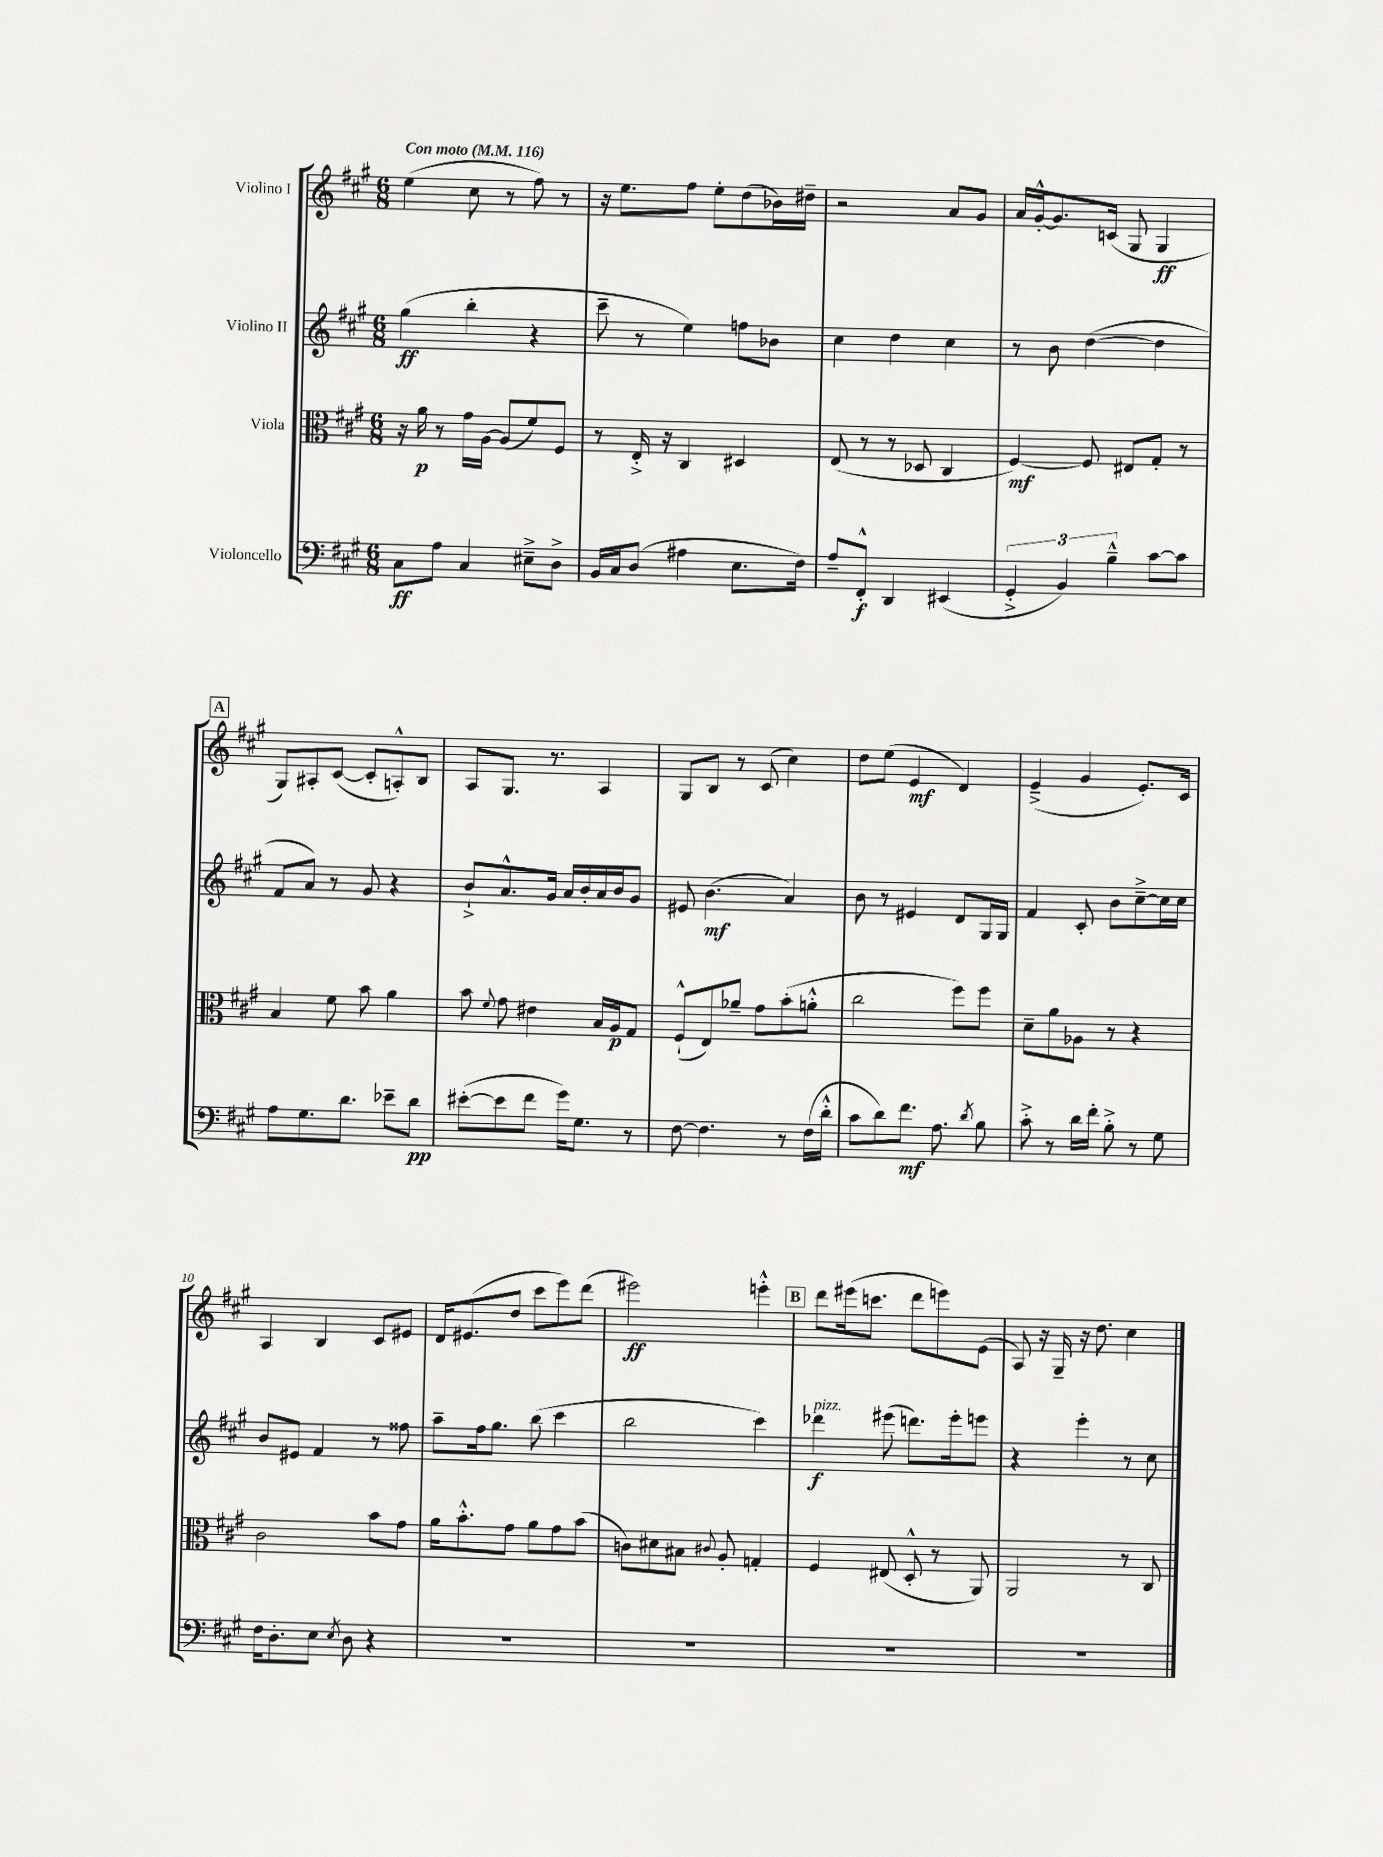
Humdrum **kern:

**kern	**dynam	**kern	**dynam	**kern	**dynam	**kern	**dynam
*part4	*part4	*part3	*part3	*part2	*part2	*part1	*part1
*staff4	*staff4	*staff3	*staff3	*staff2	*staff2	*staff1	*staff1
*I"Violoncello	*	*I"Viola	*	*I"Violino II	*	*I"Violino I	*
*clefF4	*	*clefC3	*	*clefG2	*	*clefG2	*
*k[f#c#g#]	*	*k[f#c#g#]	*	*k[f#c#g#]	*	*k[f#c#g#]	*
*M6/8	*	*M6/8	*	*M6/8	*	*M6/8	*
*MM116	*	*MM116	*	*MM116	*	*MM116	*
=1	=1	=1	=1	=1	=1	=1	=1
!	!	!	!	!	!	!LO:TX:a:B:t=Con moto	!
8C#\L	ff	16r	.	(4gg#\	ff	(4ee\	.
.	.	16a\	p	.	.	.	.
8A\J	.	8r	.	.	.	.	.
4C#/	.	16g#\LL	.	4bb'\	.	8cc#\	.
.	.	[16A\JJ	.	.	.	.	.
.	.	(8A/L]	.	.	.	8r	.
8E#X~^\L	.	8f#/)	.	4r	.	8ff#\)	.
8D^\J	.	8F#/J	.	.	.	8r	.
=2	=2	=2	=2	=2	=2	=2	=2
16BB/LL	.	8r	.	8ccc#~\	.	16r	.
16C#/J	.	.	.	.	.	8.ee\L	.
(8D/J	.	16E'^/	.	8r	.	.	.
.	.	16r	.	.	.	.	.
4A#X\	.	4C#/	.	4ee\)	.	8ff#\J	.
.	.	.	.	.	.	8ee'\L	.
8.E\L	.	4D#X/	.	8ffn\L	.	(8dd\	.
.	.	.	.	8b-X\J	.	16b-X\L)	.
16F#\Jk)	.	.	.	.	.	16dd#X~\JJ	.
=3	=3	=3	=3	=3	=3	=3	=3
8A~/L	.	(8E/	.	4cc#\	.	2r	.
8FF#'^^/J	f	8r	.	.	.	.	.
4DD/	.	8r	.	4dd\	.	.	.
.	.	8D-X/	.	.	.	.	.
(4EE#X/	.	4C#/	.	4cc#\	.	8a/L	.
.	.	.	.	.	.	8g#/J	.
=4	=4	=4	=4	=4	=4	=4	=4
6GG#'^/	.	[4F#/)	mf	8r	.	16a/LL	.
.	.	.	.	.	.	[16g#'^^/J	.
.	.	.	.	8b\	.	8.g#/]	.
6BB/)	.	.	.	.	.	.	.
.	.	8F#/]	.	([4dd\	.	.	.
.	.	.	.	.	.	(16cn/Jk	.
6B~^^\	.	.	.	.	.	.	.
.	.	8E#X/L	.	.	.	8G#/	.
[8c#\L	.	8G#'/J	.	4dd\]	.	4G#/	ff
8c#\J]	.	8r	.	.	.	.	.
!!LO:LB:g=z
!!LO:REH:place=s1:t=A
=5	=5	=5	=5	=5	=5	=5	=5
8A\L	.	4B/	.	8f#/L	.	8G#/L)	.
8.G#\	.	.	.	8a/J)	.	8A#X'/	.
.	.	8f#\	.	8r	.	([8c#/J	.
8.d\J	.	.	.	.	.	.	.
.	.	8b\	.	8g#/	.	8c#'/L]	.
8e-X~\L	.	4a\	.	4r	.	8An'^^/)	.
8d\J	pp	.	.	.	.	8B/J	.
=6	=6	=6	=6	=6	=6	=6	=6
([8e#X'\L	.	8b\	.	8b`^/L	.	8A/L	.
.	.	8qqf#/	.	.	.	.	.
8e#\]	.	8g#\	.	8.a^^/	.	8.G#/J	.
8f#\J	.	4e#X\	.	.	.	.	.
.	.	.	.	16g#/Jk	.	8.r	.
16g#\KL)	.	.	.	16a/LL	.	.	.
8.G#\J	.	.	.	16b'/	.	.	.
.	.	16B/LL	.	16a/	.	4A/	.
.	.	16A/J	p	16b/J	.	.	.
8r	.	8G#/J	.	8g#/J	.	.	.
=7	=7	=7	=7	=7	=7	=7	=7
[8F#\	.	(8F#`^^/L	.	8e#X/	.	8G#/L	.
4.F#\]	.	8E/)	.	(4.b\	mf	8B/J	.
.	.	8a-X~/J	.	.	.	8r	.
.	.	8g#\L	.	.	.	(8c#/	.
8r	.	(8b'\	.	4a/)	.	4cc#\)	.
(16F#\LL	.	8an'^^\J	.	.	.	.	.
16d'^^\JJ	.	.	.	.	.	.	.
=8	=8	=8	=8	=8	=8	=8	=8
8c#\L	.	2cc#\	.	8b\	.	8dd\L	.
8d\)	.	.	.	8r	.	(8ee\J	.
8.f#\J	mf	.	.	4e#X/	.	4e/	mf
8.A\	.	.	.	.	.	.	.
.	.	8ff#\L)	.	8d/L	.	4d/)	.
8qd/	.	.	.	.	.	.	.
8B\	.	8ff#\J	.	16G#/L	.	.	.
.	.	.	.	16G#/JJ	.	.	.
=9	=9	=9	=9	=9	=9	=9	=9
8c#'^\	.	8d~\L	.	4f#/	.	(4e~^/	.
8r	.	8a\	.	.	.	.	.
16d\LL	.	8A-X\J	.	8c#'/	.	4g#/	.
16f#'\JJ	.	.	.	.	.	.	.
8B'^\	.	8r	.	8b\L	.	.	.
8r	.	4r	.	[8cc#~^\	.	8.e'/L)	.
8G#\	.	.	.	16cc#\L]	.	.	.
.	.	.	.	16cc#\JJ	.	16c#/Jk	.
!!LO:LB:g=z
=10	=10	=10	=10	=10	=10	=10	=10
16F#\KL	.	2c#\	.	8b/L	.	4A/	.
8.D'\	.	.	.	.	.	.	.
.	.	.	.	8e#X/J	.	.	.
8E\J	.	.	.	4f#/	.	4B/	.
8qE/	.	.	.	.	.	.	.
8D\	.	.	.	.	.	.	.
4r	.	8b\L	.	8r	.	8c#/L	.
.	.	8g#\J	.	8ff##X\	.	8e#X/J	.
=11	=11	=11	=11	=11	=11	=11	=11
2.r	.	16a\KL	.	8aa~\L	.	16d/KL	.
.	.	8.b'^^\	.	.	.	(8.e#X/	.
.	.	.	.	16ff#\k	.	.	.
.	.	.	.	8.gg#\J	.	.	.
.	.	8g#\J	.	.	.	8dd/J	.
.	.	8a\L	.	(8bb\	.	8ccc#\L	.
.	.	8g#\	.	4ccc#\	.	8eee\)	.
.	.	(8b\J	.	.	.	(8ddd\J	.
=12	=12	=12	=12	=12	=12	=12	=12
2.r	.	8cn\L)	.	2bb\	.	2eee#X\)	ff
.	.	8d#X\	.	.	.	.	.
.	.	8B#X\J	.	.	.	.	.
.	.	8qqc#X/	.	.	.	.	.
.	.	8A'/	.	.	.	.	.
.	.	4Gn'/	.	4ccc#\)	.	4eeen'^^\	.
!!LO:REH:place=s1:t=B
=13	=13	=13	=13	=13	=13	=13	=13
!	!	!	!	!LO:TX:a:i:t=pizz.	!	!	!
2.r	.	4F#/	.	4ddd-X\	f	8ddd\L	.
.	.	.	.	.	.	(16eee#X\k	.
.	.	.	.	.	.	8.cccn\J	.
.	.	(8E#X/	.	(8eee#X\	.	.	.
.	.	8D'^^/	.	8.dddn\L)	.	8ddd\L	.
.	.	8r	.	.	.	8eeen\)	.
.	.	.	.	16eee#'\k	.	.	.
.	.	8AA/)	.	8eeen\J	.	(8e\J	.
=14	=14	=14	=14	=14	=14	=14	=14
2.r	.	2AA/	.	4r	.	8A/)	.
.	.	.	.	.	.	16r	.
.	.	.	.	.	.	16G#~/	.
.	.	.	.	4eee'\	.	16r	.
.	.	.	.	.	.	8.dd\	.
.	.	8r	.	8r	.	4cc#\	.
.	.	8C#/	.	8cc#\	.	.	.
==	==	==	==	==	==	==	==
*-	*-	*-	*-	*-	*-	*-	*-
